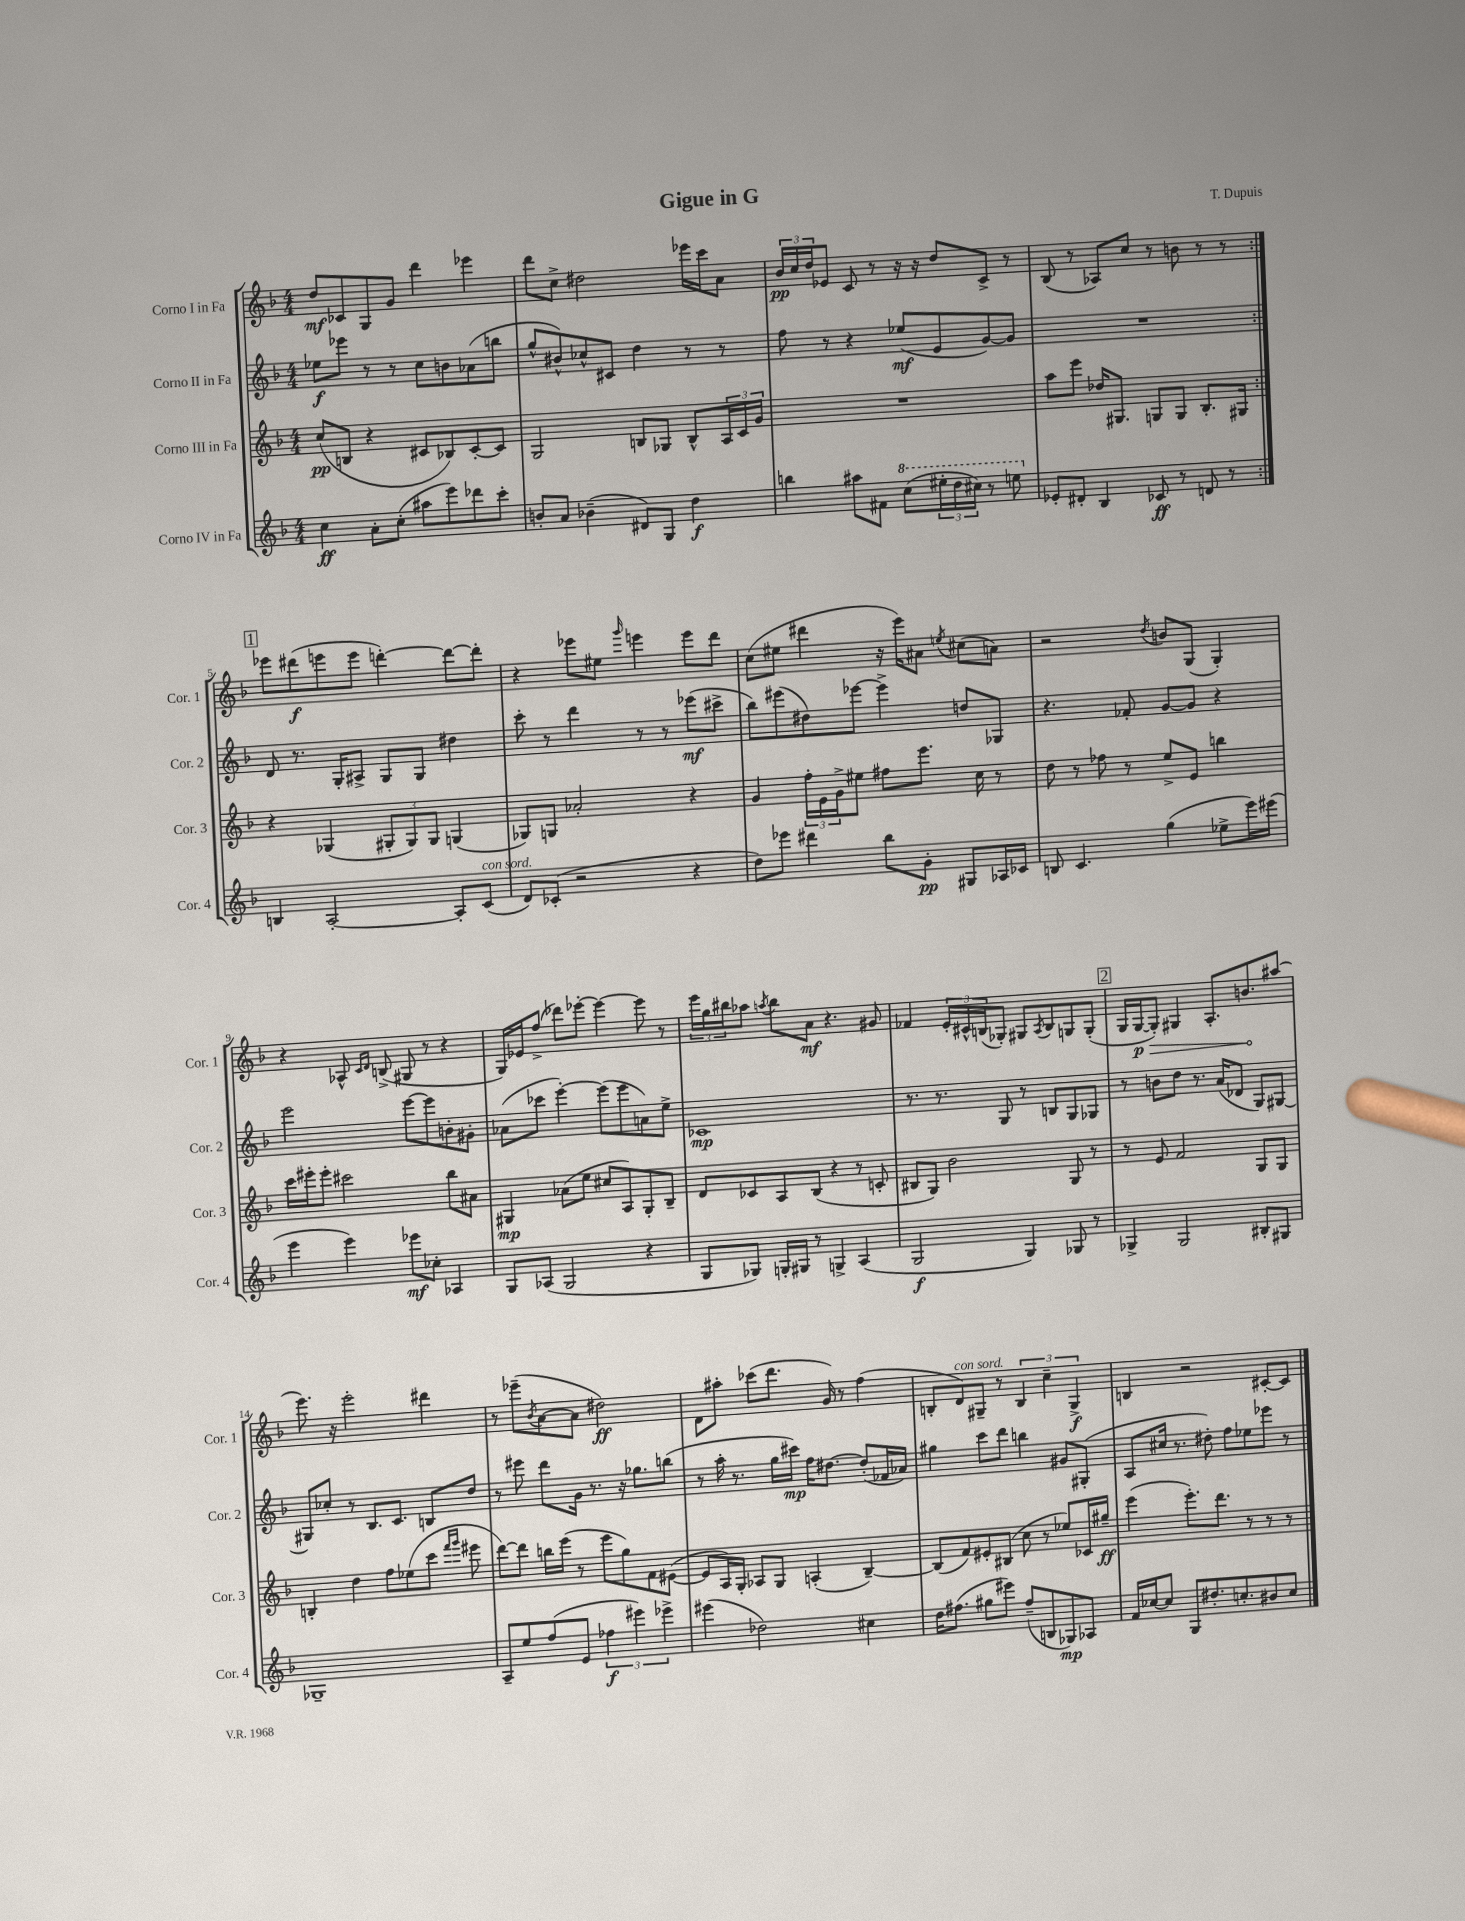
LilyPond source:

\header { title = "Gigue in G" composer = "T. Dupuis" }
<<
\new StaffGroup <<
\new Staff = "s0" \with { instrumentName = "Corno I in Fa" shortInstrumentName = "Cor. 1" } {
    \clef treble \key f \major \numericTimeSignature \time 4/4
    \repeat volta 2 { d''8\mf ces'8 g8 g'8 d'''4 ees'''4 |
    d'''8 c''8-> dis''2 ees'''16 c'''16 a'8 |
    \tuplet 3/2 { bes'16\pp c''16 d''16 } ees'8 c'8 r8 r16 r16 d''8 c'8-> r8 |
    bes8( r8 aes8) c''8 r8 b'8 r8 r8 | }
    \mark \markup { \box "1" } ees'''8 dis'''8\f( e'''8 e'''8 d'''4~-.) d'''8~ d'''8-. |
    r4 ees'''8 eis''8 \grace { g'''16 } e'''4 e'''8 d'''8 |
    c''8( eis''8 dis'''4 r16 e'''16) ais'8 \acciaccatura { e''8 } cis''8( a'8) |
    r2 \acciaccatura { d''8 } b'8 g8( g4-.) |
    r4 aes8-^ \grace { c'16 d'16 } b8->( gis8 r8 r4 |
    g16) ees'16 f''8->( des'''8) ees'''8~-. ees'''4~ ees'''8 r8 |
    \tuplet 3/2 { e'''16 g''16 bis''16 } aes''8 \acciaccatura { a''8 } bis''8 a'8\mf r4. gis'8 |
    fes'4 \tuplet 3/2 { e'16-. cis'16-^ b16( } ges8-.) gis8 \acciaccatura { a8 } b8 g8 g8-.( |
    \mark \markup { \box "2" } g16 \once \override Hairpin.circled-tip = ##t g16~\p\> g8-.) gis4 a8.-. b'8.\! ais''8( |
    e'''8.) r16 e'''2-. dis'''4 |
    r8 ees'''8--( \acciaccatura { bes'8 } a'8~ a'8 dis''2\ff) |
    d'8 ais''8-. ces'''8( d'''8. g'16) r8 f''4( |
    b8-. d'8^\markup { \italic "con sord." }) gis8-- r8 \tuplet 3/2 { b4 c''4-- gis4->\f } |
    b4 r2 cis'8~-. cis'8 \bar "|." |
}
\new Staff = "s1" \with { instrumentName = "Corno II in Fa" shortInstrumentName = "Cor. 2" } {
    \clef treble \key f \major \numericTimeSignature \time 4/4
    \repeat volta 2 { ees''8\f ees'''8 r8 r8 c''8 b'8 aes'8( b''8 |
    g''8-^ bis'8-^) ces''8-^ cis'8 d''4 r8 r8 |
    f''8 r8 r4 ees''8\mf( e'8 g'8~) g'8 |
    R1 | }
    \mark \markup { \box "1" } d'8 r8. g16-. ais8-> g8 g8 dis''4 |
    c'''8-. r8 d'''4 r8 r8 ees'''8\mf( cis'''8-> |
    bes''8) eis'''8( dis''8) ees'''8~ ees'''4-> d''8 ges8 |
    r4. fes'8-. g'8~ g'8 r4 |
    e'''2 e'''8~ e'''8 b'8-. gis'8-. |
    aes'8( ces'''8 e'''4~-.) e'''8( e'''8 a'8) e''8-> |
    ces'1\mp |
    r8. r8. g8 r8 b8 g8 ges8 |
    \mark \markup { \box "2" } r8 b'8 d''8 r8. a'16( des'8 g8) gis8~ |
    gis8 ces''8-. r8 bes8. c'8. b8 d''8 |
    r8 eis'''8 d'''8 g'16 r8. r16 ges''8. b''8( |
    r8 a''16-. r8. g''16 cis'''16\mp) f''16 dis''8.~ dis''8-.( fes'16 aes'16) |
    gis''4 c'''8 d'''8 b''4 gis'8 gis8-.( |
    a8 cis''16 r8. dis''8-.) f''8 ees''8 ees'''8 r8 \bar "|." |
}
\new Staff = "s2" \with { instrumentName = "Corno III in Fa" shortInstrumentName = "Cor. 3" } {
    \clef treble \key f \major \numericTimeSignature \time 4/4
    \repeat volta 2 { c''8\pp( b8 r4 cis'8 bes8) cis'8~-. cis'8 |
    g2 b8 ges8 b8-^ \tuplet 3/2 { a16 c'16 g'16 } |
    R1 |
    a''8 e'''8 des''16 gis8. g8 g8 bes8.-. gis16 | }
    \mark \markup { \box "1" } r4 ges4( \tuplet 3/2 { gis8-. gis8) gis8 } g4( |
    ges8) g8 aes'2-. r4 |
    g'4 \tuplet 3/2 { f''16-. e'16 g'16-> } eis''8 fis''8 e'''8. c''16 r8 |
    d''8 r8 fes''8 r8 e''8-> e'8 b''4 |
    c'''16 eis'''16-. eis'''8-. cis'''2 bes''8 ais'8 |
    gis4\mp aes'8( e''8 cis''8 a8) gis8-. bes8-- |
    d'8 ces'8 a8 bes8( r4 r8 c'8-. |
    bis8 g8) bes'2 g8 r8 |
    \mark \markup { \box "2" } r8 e'8 f'2 g8 g8 |
    b4-. d''4 f''8 ees''8( c'''8 \grace { f'''16 g'''16 } eis'''8 |
    d'''8~) d'''8 b''16 e'''16( r8 e'''8 g''8) f'8 eis'8~( |
    eis'8 a16) g16-. aes8 g8 a4-.( bes4~--) |
    bes8( f'8) eis'8-. bis8( c''8 r8 ees''8) ces'16 gis''16--\ff |
    e'''4( e'''8.-.) d'''8. r8 r8 r8 \bar "|." |
}
\new Staff = "s3" \with { instrumentName = "Corno IV in Fa" shortInstrumentName = "Cor. 4" } {
    \clef treble \key f \major \numericTimeSignature \time 4/4
    \repeat volta 2 { c''4\ff a'8-. c''8-.( ais''8 e'''8) des'''8 c'''8-. |
    b'8-. a'8 bes'4--( dis'8) g8 d''4\f |
    b''4 ais''8 fis'8 \ottava #1 c'''8( \tuplet 3/2 { eis'''16-. d'''16 cis'''16) } r8 e'''8 \ottava #0 |
    ees'8-. dis'8-. bes4 ces'8\ff r8 d'8 r8 | }
    \mark \markup { \box "1" } b4 a2~-. a8-. c'8^\markup { \italic "con sord." }( |
    d'8) ces'8-.( r2 r4 |
    d''8) ees'''8 dis'''4 bes''8 g'8-.\pp gis8 aes16 ces'16 |
    b8 c'4. g''4( ees''8-> e'''16) eis'''16( |
    e'''4 e'''4) ees'''8\mf ces''8-. aes4 |
    g8 aes8( g2 r4 |
    g8 ges8) g16-. gis16 r8 g4-> a4( |
    g2\f g4) ges8 r8 |
    \mark \markup { \box "2" } ges4-> ges2 bis8-. gis8 |
    ges1-- |
    a8-- e''8 f''8( e'8 \tuplet 3/2 { fes''4\f eis'''4) ees'''4-> } |
    eis'''4( des''2) cis''4 |
    d''16 fis''8.( gis''8 eis'''8) fis''8--( b8 ges8\mp) aes8 |
    f'16 ces''16~ ces''8 g8 dis''8.-. c''8.-. bis'8 c''8 \bar "|." |
}
>>
>>
